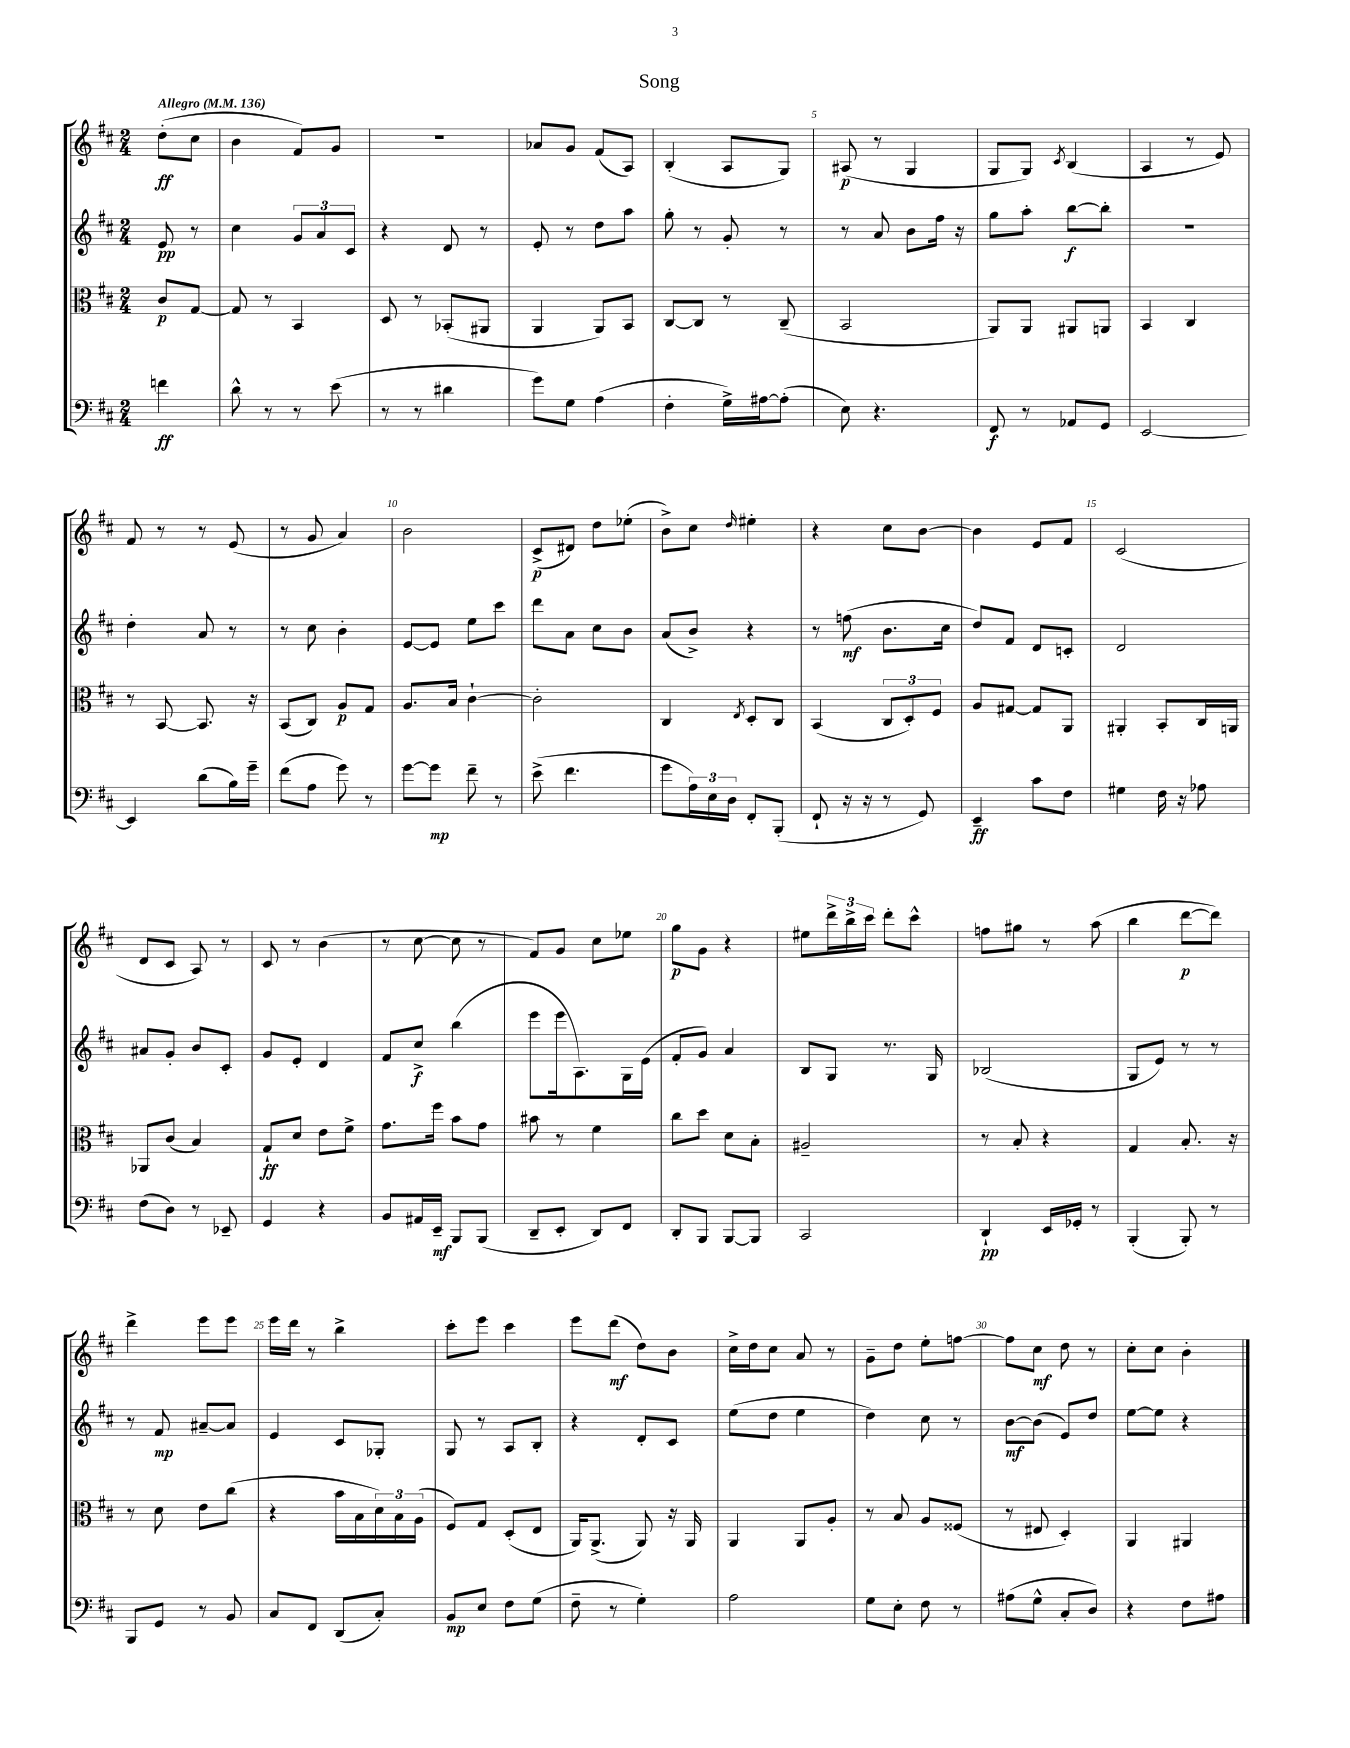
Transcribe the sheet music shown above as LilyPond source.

\header { title = "Song" }
<<
\new StaffGroup <<
\new Staff = "s0" {
    \clef treble \key d \major \numericTimeSignature \time 2/4 \partial 4 \tempo "Allegro" 4 = 136
    d''8-.\ff( cis''8 |
    b'4 fis'8) g'8 |
    r2 |
    aes'8 g'8 fis'8( a8) |
    b4-.( a8 g8) |
    ais8\p( r8 g4 |
    g8 g8) \acciaccatura { cis'8 } b4( |
    a4 r8 e'8) |
    fis'8 r8 r8 e'8( |
    r8 g'8 a'4) |
    b'2 |
    cis'8->\p( dis'8) d''8 ees''8-.( |
    b'8->) cis''8 \grace { d''16 } eis''4-. |
    r4 cis''8 b'8~ |
    b'4 e'8 fis'8 |
    cis'2( |
    d'8 cis'8 a8) r8 |
    cis'8 r8 b'4( |
    r8 cis''8~ cis''8 r8 |
    fis'8) g'8 cis''8 ees''8 |
    g''8\p g'8 r4 |
    eis''8 \tuplet 3/2 { d'''16-> b''16-> cis'''16 } d'''8-. cis'''8-^ |
    f''8 gis''8 r8 a''8( |
    b''4 d'''8~\p d'''8) |
    d'''4-> e'''8 e'''8 |
    e'''16 d'''16 r8 b''4-> |
    cis'''8-. e'''8 cis'''4 |
    e'''8 d'''8\mf( d''8) b'8 |
    cis''16-> d''16 cis''8 a'8 r8 |
    g'8-- d''8 e''8-. f''8~ |
    f''8 cis''8\mf d''8 r8 |
    cis''8-. cis''8 b'4-. \bar "|." |
}
\new Staff = "s1" {
    \clef treble \key d \major \numericTimeSignature \time 2/4 \partial 4
    e'8\pp r8 |
    cis''4 \tuplet 3/2 { g'8 a'8 cis'8 } |
    r4 d'8 r8 |
    e'8-. r8 d''8 a''8 |
    g''8-. r8 g'8-. r8 |
    r8 a'8 b'8 fis''16 r16 |
    g''8 a''8-. b''8~\f b''8-. |
    R2 |
    d''4-. a'8 r8 |
    r8 cis''8 b'4-. |
    e'8~ e'8 e''8 cis'''8 |
    d'''8 a'8 cis''8 b'8 |
    a'8( b'8->) r4 |
    r8 f''8\mf( b'8. cis''16 |
    d''8) fis'8 d'8 c'8-. |
    d'2 |
    ais'8 g'8-. b'8 cis'8-. |
    g'8 e'8-. d'4 |
    fis'8 cis''8->\f b''4( |
    e'''8 e'''16 a8.) g16 e'16( |
    fis'8-. g'8) a'4 |
    b8 g8 r8. g16 |
    bes2( |
    g8 e'8) r8 r8 |
    r8 fis'8\mp ais'8~-- ais'8 |
    e'4 cis'8 ges8-. |
    g8 r8 a8 b8-. |
    r4 d'8-. cis'8 |
    e''8( d''8 e''4 |
    d''4) cis''8 r8 |
    b'8~\mf b'8( e'8) d''8 |
    e''8~ e''8 r4 \bar "|." |
}
\new Staff = "s2" {
    \clef alto \key d \major \numericTimeSignature \time 2/4 \partial 4
    cis'8\p g8~ |
    g8 r8 b,4 |
    d8 r8 bes,8-.( ais,8 |
    a,4 a,8) b,8 |
    cis8~ cis8 r8 cis8--( |
    b,2 |
    a,8) a,8 ais,8 a,8 |
    b,4 cis4 |
    r8 b,8~ b,8. r16 |
    b,8( cis8) a8\p g8 |
    a8. b16 cis'4~-! |
    cis'2-. |
    cis4 \acciaccatura { e8 } d8-. cis8 |
    b,4( \tuplet 3/2 { cis8 d8-.) fis8 } |
    a8 gis8~ gis8 a,8 |
    ais,4-. b,8-. cis16 a,16 |
    aes,8 cis'8( b4) |
    g8-!\ff d'8 e'8 fis'8-> |
    g'8. fis''16 b'8 g'8 |
    bis'8 r8 fis'4 |
    cis''8 d''8 d'8 b8-. |
    ais2-- |
    r8 b8-. r4 |
    g4 b8.-. r16 |
    r8 d'8 e'8 cis''8( |
    r4 b'16 b16 \tuplet 3/2 { d'16) b16 a16( } |
    fis8) g8 d8-.( e8 |
    a,16) a,8.->( a,8) r16 a,16 |
    a,4 a,8 a8-. |
    r8 b8 a8 fisis8( |
    r8 eis8 d4-.) |
    a,4 ais,4 \bar "|." |
}
\new Staff = "s3" {
    \clef bass \key d \major \numericTimeSignature \time 2/4 \partial 4
    f'4\ff |
    d'8-^ r8 r8 e'8( |
    r8 r8 dis'4 |
    g'8) g8 a4( |
    fis4-. g16->) ais16~ ais8-.( |
    e8) r4. |
    fis,8\f r8 aes,8 g,8 |
    e,2~ |
    e,4 d'8( b16) g'16-- |
    fis'8( a8 g'8) r8 |
    g'8~ g'8\mp fis'8-- r8 |
    e'8->( fis'4. |
    g'8 \tuplet 3/2 { a16) e16 d16 } fis,8-. b,,8-.( |
    fis,8-! r16 r16 r8 g,8) |
    e,4--\ff cis'8 fis8 |
    gis4 fis16 r16 aes8 |
    fis8( d8) r8 ees,8-- |
    g,4 r4 |
    b,8 ais,16 e,16--\mf b,,8 b,,8( |
    d,8-- e,8-. d,8) fis,8 |
    d,8-. b,,8 b,,8~ b,,8 |
    cis,2 |
    d,4-!\pp e,16 ges,16-. r8 |
    b,,4-.( b,,8-.) r8 |
    b,,8 g,8 r8 b,8 |
    cis8 fis,8 d,8( cis8-.) |
    b,8\mp e8 fis8 g8( |
    fis8-- r8 g4-.) |
    a2 |
    g8 e8-. fis8 r8 |
    ais8( g8-^ cis8-. d8) |
    r4 fis8 ais8 \bar "|." |
}
>>
>>
\layout { \context { \Score \override BarNumber.break-visibility = ##(#f #t #t) barNumberVisibility = #(every-nth-bar-number-visible 5) } }
